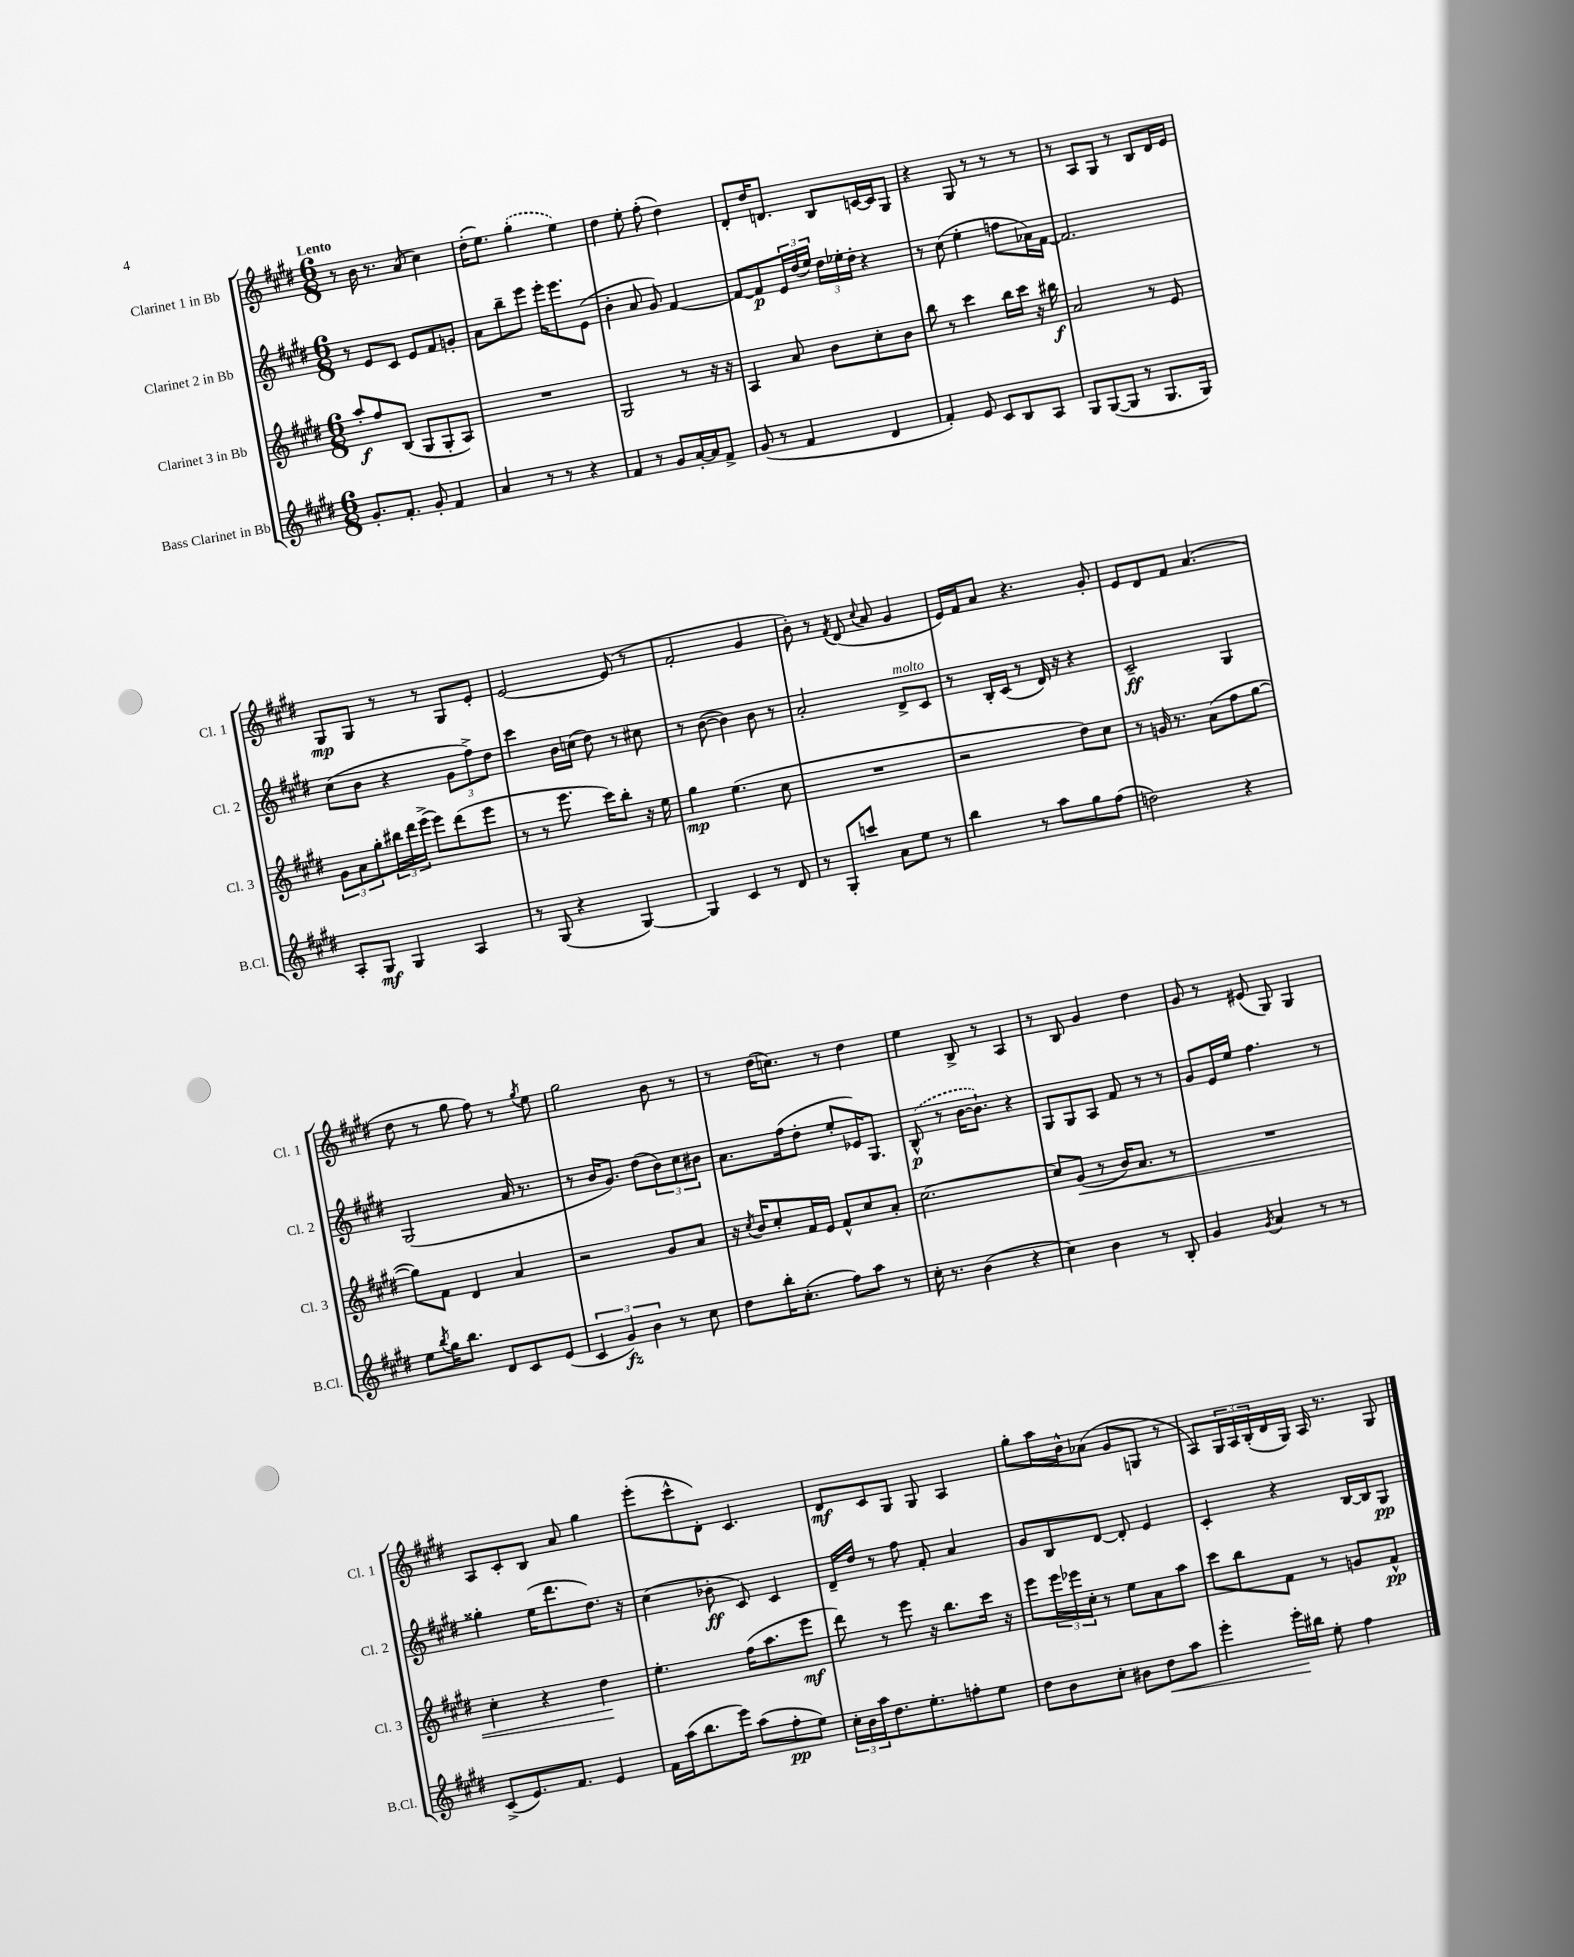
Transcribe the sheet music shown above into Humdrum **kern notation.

**kern	**kern	**kern	**kern
*staff4	*staff3	*staff2	*staff1
*clefG2	*clefG2	*clefG2	*clefG2
*k[f#c#g#d#]	*k[f#c#g#d#]	*k[f#c#g#d#]	*k[f#c#g#d#]
*M6/8	*M6/8	*M6/8	*M6/8
8.g#'	8aa'	8r	8r
.	8ff#	8e	16b
8.f#'	.	.	8.r
.	(8B	8c#	.
8g#'	8G#	8e	(8a
4f#	8G#'	8f#	4cc#)
.	8A)	8g'	.
=	=	=	=
4a	2.r	8a	(16dd#'
.	.	.	8.ee)
.	.	8bb~	.
8r	.	8eee	(4gg#'
8r	.	16eee'	.
.	.	8.eee	.
4r	.	.	4ee)
.	.	(8e	.
=	=	=	=
4f#	2G#	4b'	4dd#
8r	.	8a	8ee'
8g#	.	8g#)	(8ff#'
[16a'	8r	[4f#	4dd#)
16a]	.	.	.
8f#^	16r	.	.
.	16r	.	.
=	=	=	=
(8g#	4A	8f#_	8d#'
8r	.	8f#]	16dd#
.	.	.	8.d
4f#	8a	24e	.
.	.	(24dd#	.
.	.	24ee)	.
.	8b	24dd#	8B
.	.	24ee-'	.
.	.	24dd#'	.
4d#	8cc#'	4r	[16c
.	.	.	16c]
.	8b	.	8G#
=	=	=	=
4f#')	8bb	8r	4r
.	8r	(8cc#	.
8e	4ccc#	4ee'	8G#
8c#	.	.	8r
8B	16bb	8ff	8r
.	16ccc#	.	.
8A	16r	16a-)	8r
.	16bb#	[16f#	.
=	=	=	=
8G#	2a	2.f#]	8r
([8G#	.	.	8A
8G#]	.	.	8G#
8r	.	.	8r
8.G#	8r	.	8B
.	8e	.	16d#
16G#)	.	.	16e
=	=	=	=
8A'	12g#	(8cc#	8G#
.	12a	.	.
8G#	.	8b	8G#
.	12gg#'	.	.
4G#	24bb#	4r	8r
.	24ddd#	.	.
.	(24eee^	.	.
.	8eee)	.	8r
4A	(8ddd#	12g#	8G#
.	.	12ff#^)	.
.	8eee	.	8e'
.	.	12dd#	.
=	=	=	=
8r	8r	4ccc#	[2e
(8G#	8r	.	.
4r	8.eee	16b	.
.	.	(16cc	.
.	.	8dd#)	.
.	16ccc#)	.	.
[4G#)	8bb'	8r	(8e]
.	16r	8cc#	8r
.	16ee	.	.
=	=	=	=
4G#]	4gg#	8r	2f#'
.	.	([8b	.
4c#	(4.ee	4b])	.
8r	.	8b	4g#
8d#	8cc#	8r	.
=	=	=	=
8r	2.r	2a'	8b')
8G#'	.	.	8r
.	.	.	8qf#
8ccc	.	.	(8d#
.	.	.	8qqcc#
8a	.	.	8a
8ee	.	8d#^	4g#
8r	.	8c#	.
=	=	=	=
4bb	2r	8r	16e)
.	.	.	16f#
.	.	16B'	8a
.	.	(16c#	.
8r	.	8r	4.r
8aa	.	16d#)	.
.	.	16r	.
8gg#	8dd#)	4r	.
(8ff#	8cc#	.	8g#'
=	=	=	=
2dd)	8r	2c#~	8e
.	16g	.	8d#
.	8.r	.	.
.	.	.	8f#
.	(8a	.	(4.a
4r	8ff#	4G#	.
.	[8gg#	.	.
=	=	=	=
8ee	8gg#])	(2G#	8dd#
8qbb	.	.	.
16gg#	8f#	.	8r
8.bb	.	.	.
.	4d#	.	8gg#
8d#	.	.	8ff#)
8c#	4a	16a	8r
.	.	8.r	.
.	.	.	8qgg#
(8e	.	.	8ee
=	=	=	=
6c#	2r	8r	2gg#
.	.	16b	.
6g#)	.	.	.
.	.	8.g#)	.
6b	.	.	.
.	.	(8dd#	.
8r	8g#	12b)	8b
.	.	12cc#	.
8cc#	8a	.	8r
.	.	12b#	.
=	=	=	=
8dd#	16r	8.a	8r
.	8qcc#	.	.
.	16b	.	.
16bb'	8cc#'	.	(16dd#
(8.cc#'	.	(16ff#	8.cc)
.	16f#	8dd#'	.
.	16e	.	.
8ff#)	8f#^^	8ee'	8r
8aa	8cc#	16e-)	4dd#
.	.	8.G#	.
8r	8a'	.	.
=	=	=	=
16cc#'	[2.cc#	(8B^^	4ee
8.r	.	.	.
.	.	8r	.
(4b	.	[16b	8B^
.	.	8.b`])	.
.	.	.	8r
4r	.	4r	4A
=	=	=	=
4cc#)	8cc#]	8G#	8r
.	(8g#	8G#	8B
4b	8r	8A	4g#
.	16b)	8f#	.
.	8.a	.	.
8r	.	8r	4dd#
8B'	8r	8r	.
=	=	=	=
4g#	2.r	8g#	8g#
.	.	16e	8r
.	.	16ee	.
8qg#	.	.	.
4a	.	4.ff#	(8e#
.	.	.	8G#)
8r	.	.	4G#
8r	.	8r	.
=	=	=	=
(8c#^	4cc#'	4gg##'	8A
8.e)	.	.	8c#'
.	4r	(16ee	8B
8.f#	.	8.ddd#	.
.	.	.	8a
4e	4dd#	8.dd#)	4gg#
.	.	16r	.
=	=	=	=
16f#	4.ee'	(4cc#	(8eee'
(16aa	.	.	.
8.bb	.	.	8ccc#^^
.	.	8b-'	8d#')
16eee)	.	.	.
(8aa	(16ff#	8c#)	4.c#
.	8.aa	.	.
8ff#'	.	4c#	.
8ee)	8eee	.	.
=	=	=	=
24cc#'	8ddd#)	16d#~	8d#
24b	.	.	.
.	.	16dd#	.
24aa	.	.	.
8.dd#	8r	8r	8c#
.	8eee	8ff#	8G#
8.ee'	.	.	.
.	16r	8f#'	8G#
.	8.bb	.	.
8ff'	.	4a	4A
8ee	16ccc#	.	.
.	16r	.	.
=	=	=	=
8dd#	8eee	8g#	8gg#'
8b	24eee	8B	16aa
.	24eee-	.	.
.	.	.	16b^^
.	24cc#'	.	.
8cc#'	8r	[8d#	(8a-
8b#	8ee	8d#']	8g#
8dd#	8a	4e	8G
8aa	8aa	.	8r
=	=	=	=
4eee'	8ccc#	4c#'	8A)
.	8bb	.	24G#
.	.	.	24A
.	.	.	(24B'
16eee'	8f#	4r	16d#
16bb#	.	.	16G#)
8ee'	8r	.	16A
.	.	.	8.r
4ff#	8g	[16B	.
.	.	16B]	.
.	8f#^^	8G#	8G#
==	==	==	==
*-	*-	*-	*-
